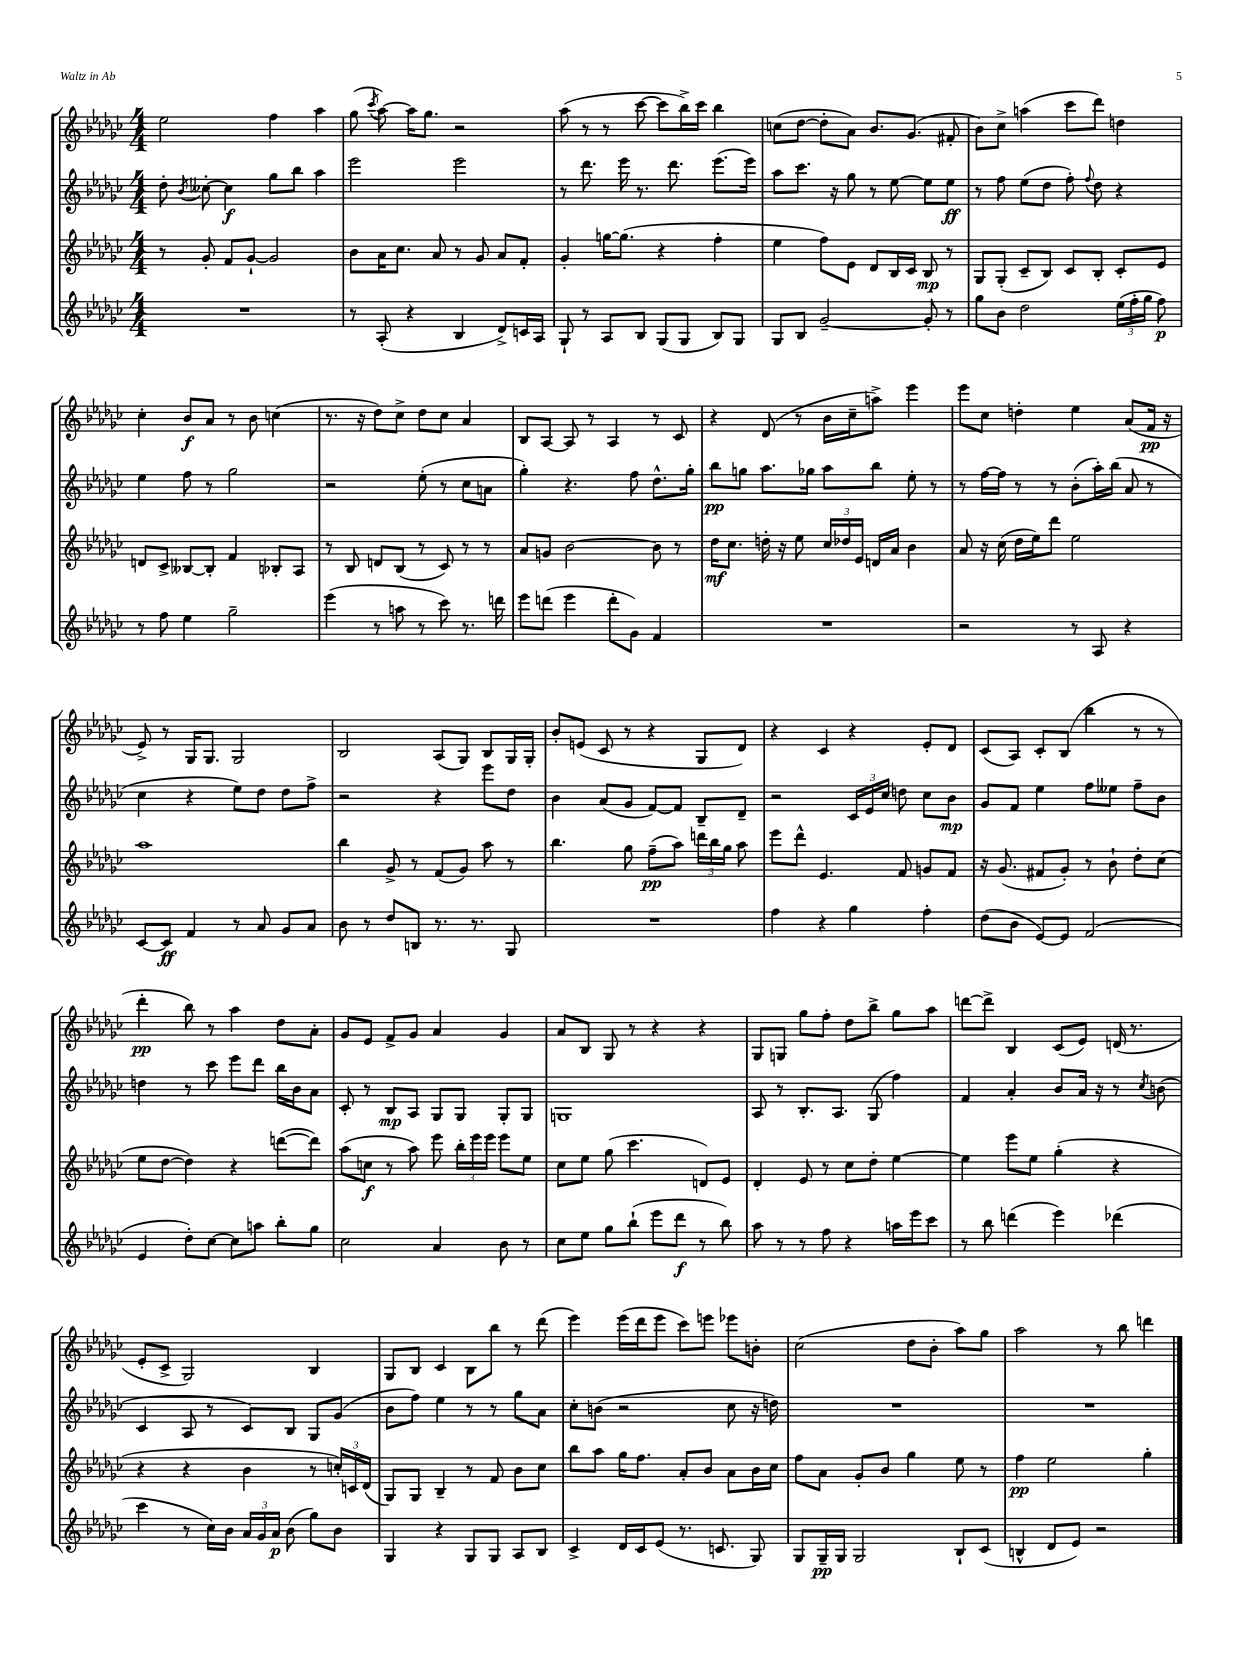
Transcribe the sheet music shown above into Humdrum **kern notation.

**kern	**kern	**kern	**kern
*staff4	*staff3	*staff2	*staff1
*clefG2	*clefG2	*clefG2	*clefG2
*k[b-e-a-d-g-c-]	*k[b-e-a-d-g-c-]	*k[b-e-a-d-g-c-]	*k[b-e-a-d-g-c-]
*M4/4	*M4/4	*M4/4	*M4/4
1r	8r	8dd-'\	2ee-\
.	.	8qb-/	.
.	8g-'/	[8cc--'\	.
.	8f/L	4cc--\]	.
.	[8g-`/J	.	.
.	2g-/]	8gg-\L	4ff\
.	.	8bb-\J	.
.	.	4aa-\	4aa-\
=	=	=	=
8r	8b-\L	2eee-\	(8gg-\
.	.	.	8qccc-/
(8A-'/	16a-\K	.	[8aa-\)
.	8.cc-\J	.	.
4r	.	.	16aa-\]LK
.	.	.	8.gg-\J
.	8a-/	.	.
4B-/	8r	2eee-\	2r
.	8g-/	.	.
8d-^/L)	8a-/L	.	.
16c/L	8f'/J	.	.
16A-/JJ	.	.	.
=	=	=	=
8G-`/	4g-'/	8r	(8aa-\
8r	.	8.ddd-\	8r
8A-/L	[16gg\LK	.	8r
.	(8.gg\]J	16eee-\	.
8B-/J	.	8.r	[8ccc-\
(8G-/L	4r	.	8ccc-\]L
.	.	8.ddd-\	.
8G-/J	.	.	16bb-^\L)
.	.	.	16ccc-\JJ
8B-/L)	4ff'\	(8.eee-\L	4bb-\
8G-/J	.	.	.
.	.	16eee-\Jk)	.
=	=	=	=
8G-/L	4ee-\	8aa-\L	(8cc\L
8B-/J	.	8.ccc-\J	[8dd-\J
[2g-~/	8ff\L)	.	8dd-'\]L
.	.	16r	.
.	8e-\J	8gg-\	8a-\J)
.	8d-/L	8r	8.b-/L
.	16B-/L	[8ee-\	.
.	16c-/JJ	.	(8.g-/J
8g-'/]	8B-/	8ee-\]L	.
8r	8r	8ee-\J	8f#'/
=	=	=	=
8gg-\L	8G-/L	8r	8b-\L)
8b-\J	(8G-'/J	8ff\	8cc-^\J
2dd-\	8c-~/L	(8ee-\L	(4aa\
.	8B-/J)	8dd-\J	.
.	8c-/L	8ff'\)	8ccc-\L
.	.	8qqff/	.
.	8B-'/J	8dd-\	8ddd-\J)
(24ee-\LL	8c-'/L	4r	4dd\
24ff'\	.	.	.
24gg-\JJ	.	.	.
8ff\)	8e-/J	.	.
=	=	=	=
8r	8d/L	4ee-\	4cc-'\
8ff\	8c-^/J	.	.
4ee-\	[8B--/L	8ff\	8b-/L
.	8B--'/]J	8r	8a-/J
2gg-~\	4f/	2gg-\	8r
.	.	.	8b-\
.	8B-'/L	.	(4cc\
.	8A-/J	.	.
=	=	=	=
(4eee-\	8r	2r	8.r
.	8B-/	.	.
.	.	.	16r
8r	8d/L	.	8dd-\L)
8aa\	(8B-/J	.	8cc-^\J
8r	8r	(8ee-'\	8dd-\L
8ccc-\)	8c-/)	8r	8cc-\J
8.r	8r	8cc-\L	4a-/
.	8r	8a\J	.
16ddd\	.	.	.
=	=	=	=
8eee-\L	8a-/L	4gg-'\)	8B-/L
(8ddd\J	8g/J	.	[8A-/J
4eee-\	[2b-\	4.r	8A-/]
.	.	.	8r
8ddd'\L	.	.	4A-/
8g-\J)	.	8ff\	.
4f/	8b-\]	8.dd-^^\L	8r
.	8r	.	8c-/
.	.	16gg-'\Jk	.
=	=	=	=
1r	16dd-\LK	8bb-\L	4r
.	8.cc-\J	.	.
.	.	8gg\J	.
.	16dd'\	8.aa-\L	(8d-/
.	16r	.	.
.	8ee-\	.	8r
.	.	16gg-\Jk	.
.	24cc-/LL	8aa-\L	16b-\LL
.	24dd-/	.	.
.	.	.	16cc-~\J
.	24e-/JJ	.	.
.	16d/LL	8bb-\J	8aa^\J)
.	16a-/JJ	.	.
.	4b-\	8ee-'\	4eee-\
.	.	8r	.
=	=	=	=
2r	8a-/	8r	8eee-\L
.	16r	[16ff\LL	8cc-\J
.	(16cc-\	16ff\]JJ	.
.	16dd-\LL	8r	4dd'\
.	16ee-\J)	.	.
.	8ddd-\J	8r	.
8r	2ee-\	(8b-'\L	4ee-\
8A-/	.	16aa-'\L)	.
.	.	(16bb-\JJ	.
4r	.	8a-/	(8a-/L
.	.	8r	16f/Jk
.	.	.	16r
=	=	=	=
[8c-/L	1aa-	4cc-\	8e-^/)
8c-/]J	.	.	8r
4f/	.	4r	16G-/LK
.	.	.	8.G-/J
8r	.	8ee-\L)	2G-/
8a-/	.	8dd-\J	.
8g-/L	.	8dd-\L	.
8a-/J	.	8ff^\J	.
=	=	=	=
8b-\	4bb-\	2r	2B-/
8r	.	.	.
8dd-/L	8g-^/	.	.
8B/J	8r	.	.
8.r	(8f/L	4r	(8A-/L
.	8g-/J)	.	8G-/J)
8.r	.	.	.
.	8aa-\	8eee-\L	8B-/L
8G-/	8r	8dd-\J	16G-/L
.	.	.	16G-'/JJ
=	=	=	=
1r	4.bb-\	4b-\	8b-'/L
.	.	.	(8e/J
.	.	(8a-/L	8c-/
.	8gg-\	8g-/J	8r
.	(8ff~\L	[8f/L)	4r
.	8aa-\J)	8f/]J	.
.	24ddd\LL	8B-~/L	8G-/L
.	24bb-\	.	.
.	24gg-\JJ	.	.
.	8aa-\	8d-~/J	8d-/J)
=	=	=	=
4ff\	8eee-\L	2r	4r
.	8ddd-^^\J	.	.
4r	4.e-/	.	4c-/
4gg-\	.	24c-/LL	4r
.	.	24e-/	.
.	.	24cc-/JJ	.
.	8f/	8dd\	.
4ff'\	8g/L	8cc-\L	8e-'/L
.	8f/J	8b-\J	8d-/J
=	=	=	=
(8dd-\L	16r	8g-/L	(8c-/L
.	(8.g-/	.	.
8b-\J	.	8f/J	8A-/J)
[8e-/L)	8f#/L	4ee-\	8c-'/L
8e-/]J	8g-'/J)	.	(8B-/J
(2f/	8r	8ff\L	4bb-\
.	8b-`\	8ee--\J	.
.	8dd-'\L	8ff~\L	8r
.	(8cc-\J	8b-\J	8r
=	=	=	=
4e-/	8ee-\L	4dd\	4ddd-'\
.	[8dd-\J	.	.
8dd-'\L)	4dd-\])	8r	8bb-\)
[8cc-\J	.	8ccc-\	8r
8cc-\]L	4r	8eee-\L	4aa-\
8aa\J	.	8ddd-\J	.
8bb-'\L	([8ddd\L	16bb-\LL	8dd-\L
.	.	16b-\J	.
8gg-\J	8ddd\]J)	8a-\J	8a-'\J
=	=	=	=
2cc-\	(8aa-\L	8c-'/	8g-/L
.	8cc\J	8r	8e-/J
.	8r	8B-/L	8f^/L
.	8aa-\)	8A-/J	8g-/J
4a-/	8eee-\	8G-/L	4a-/
.	24bb-'\LL	8G-/J	.
.	24eee-\	.	.
.	24eee-\JJ	.	.
8b-\	8eee-\L	8G-'/L	4g-/
8r	8ee-\J	8G-/J	.
=	=	=	=
8cc-\L	8cc-\L	1G	8a-/L
8ee-\J	8ee-\J	.	8B-/J
8gg-\L	(8gg-\	.	8G-/
(8bb-`\J	4.ccc-\	.	8r
8eee-\L	.	.	4r
8ddd-\J	.	.	.
8r	8d/L)	.	4r
8bb-\)	8e-/J	.	.
=	=	=	=
8aa-\	4d-'/	8A-/	8G-/L
8r	.	8r	8G/J
8r	8e-/	8.B-'/L	8gg-\L
8ff\	8r	.	8ff'\J
.	.	8.A-/J	.
4r	8cc-\L	.	8dd-\L
.	8dd-'\J	(8G-/	8bb-^\J
16aa\LL	[4ee-\	4ff\)	8gg-\L
16eee-\J	.	.	.
8ccc-\J	.	.	8aa-\J
=	=	=	=
8r	4ee-\]	4f/	[8ddd\L
8bb-\	.	.	8ddd^\]J
(4ddd\	8eee-\L	4a-'/	4B-/
.	8ee-\J	.	.
4eee-\)	(4gg-'\	8b-/L	(8c-/L
.	.	16a-/Jk	8e-/J)
.	.	16r	.
(4ddd-\	4r	8r	(16d/
.	.	.	8.r
.	.	8qcc-/	.
.	.	(8b\	.
=	=	=	=
4ccc-\	4r	4c-/	8e-'/L
.	.	.	8c-^/J
8r	4r	8A-/	2G-/)
16cc-\LL)	.	8r	.
16b-\JJ	.	.	.
24a-/LL	4b-\	8c-/L)	.
24g-/	.	.	.
24a-/JJ	.	.	.
(8b-\	.	8B-/J	.
8gg-\L)	8r	8G-/L	4B-/
8b-\J	24cc'/LL)	(8g-/J	.
.	24c/	.	.
.	(24d-/JJ	.	.
=	=	=	=
4G-/	8G-/L)	8b-\L	8G-/L
.	8G-/J	8ff\J)	8B-/J
4r	4B-~/	4ee-\	4c-/
8G-/L	8r	8r	8B-\L
8G-/J	8f/	8r	8bb-\J
8A-/L	8b-\L	8gg-\L	8r
8B-/J	8cc-\J	8a-\J	(8ddd-\
=	=	=	=
4c-^/	8bb-\L	8cc-'\L	4eee-\)
.	8aa-\J	(8b\J	.
16d-/LL	16gg-\LK	2r	(16eee-\LL
16c-/J	8.ff\J	.	16ddd-\J
(8e-/J	.	.	8eee-\J
8.r	8a-'/L	.	8ccc-\L)
.	8b-/J	.	8eee\J
8.c/	.	.	.
.	8a-\L	8cc-\	8eee-\L
8G-/)	16b-\L	16r	8b'\J
.	16cc-\JJ	16dd\)	.
=	=	=	=
8G-/L	8ff\L	1r	(2cc-\
16G-~/L	8a-\J	.	.
16G-/JJ	.	.	.
2G-/	8g-'/L	.	.
.	8b-/J	.	.
.	4gg-\	.	8dd-\L
.	.	.	8b-'\J
8B-`/L	8ee-\	.	8aa-\L)
(8c-/J	8r	.	8gg-\J
=	=	=	=
4B^^/	4ff\	1r	2aa-\
8d-/L	2ee-\	.	.
8e-/J)	.	.	.
2r	.	.	8r
.	.	.	8bb-\
.	4gg-'\	.	4ddd\
==	==	==	==
*-	*-	*-	*-
